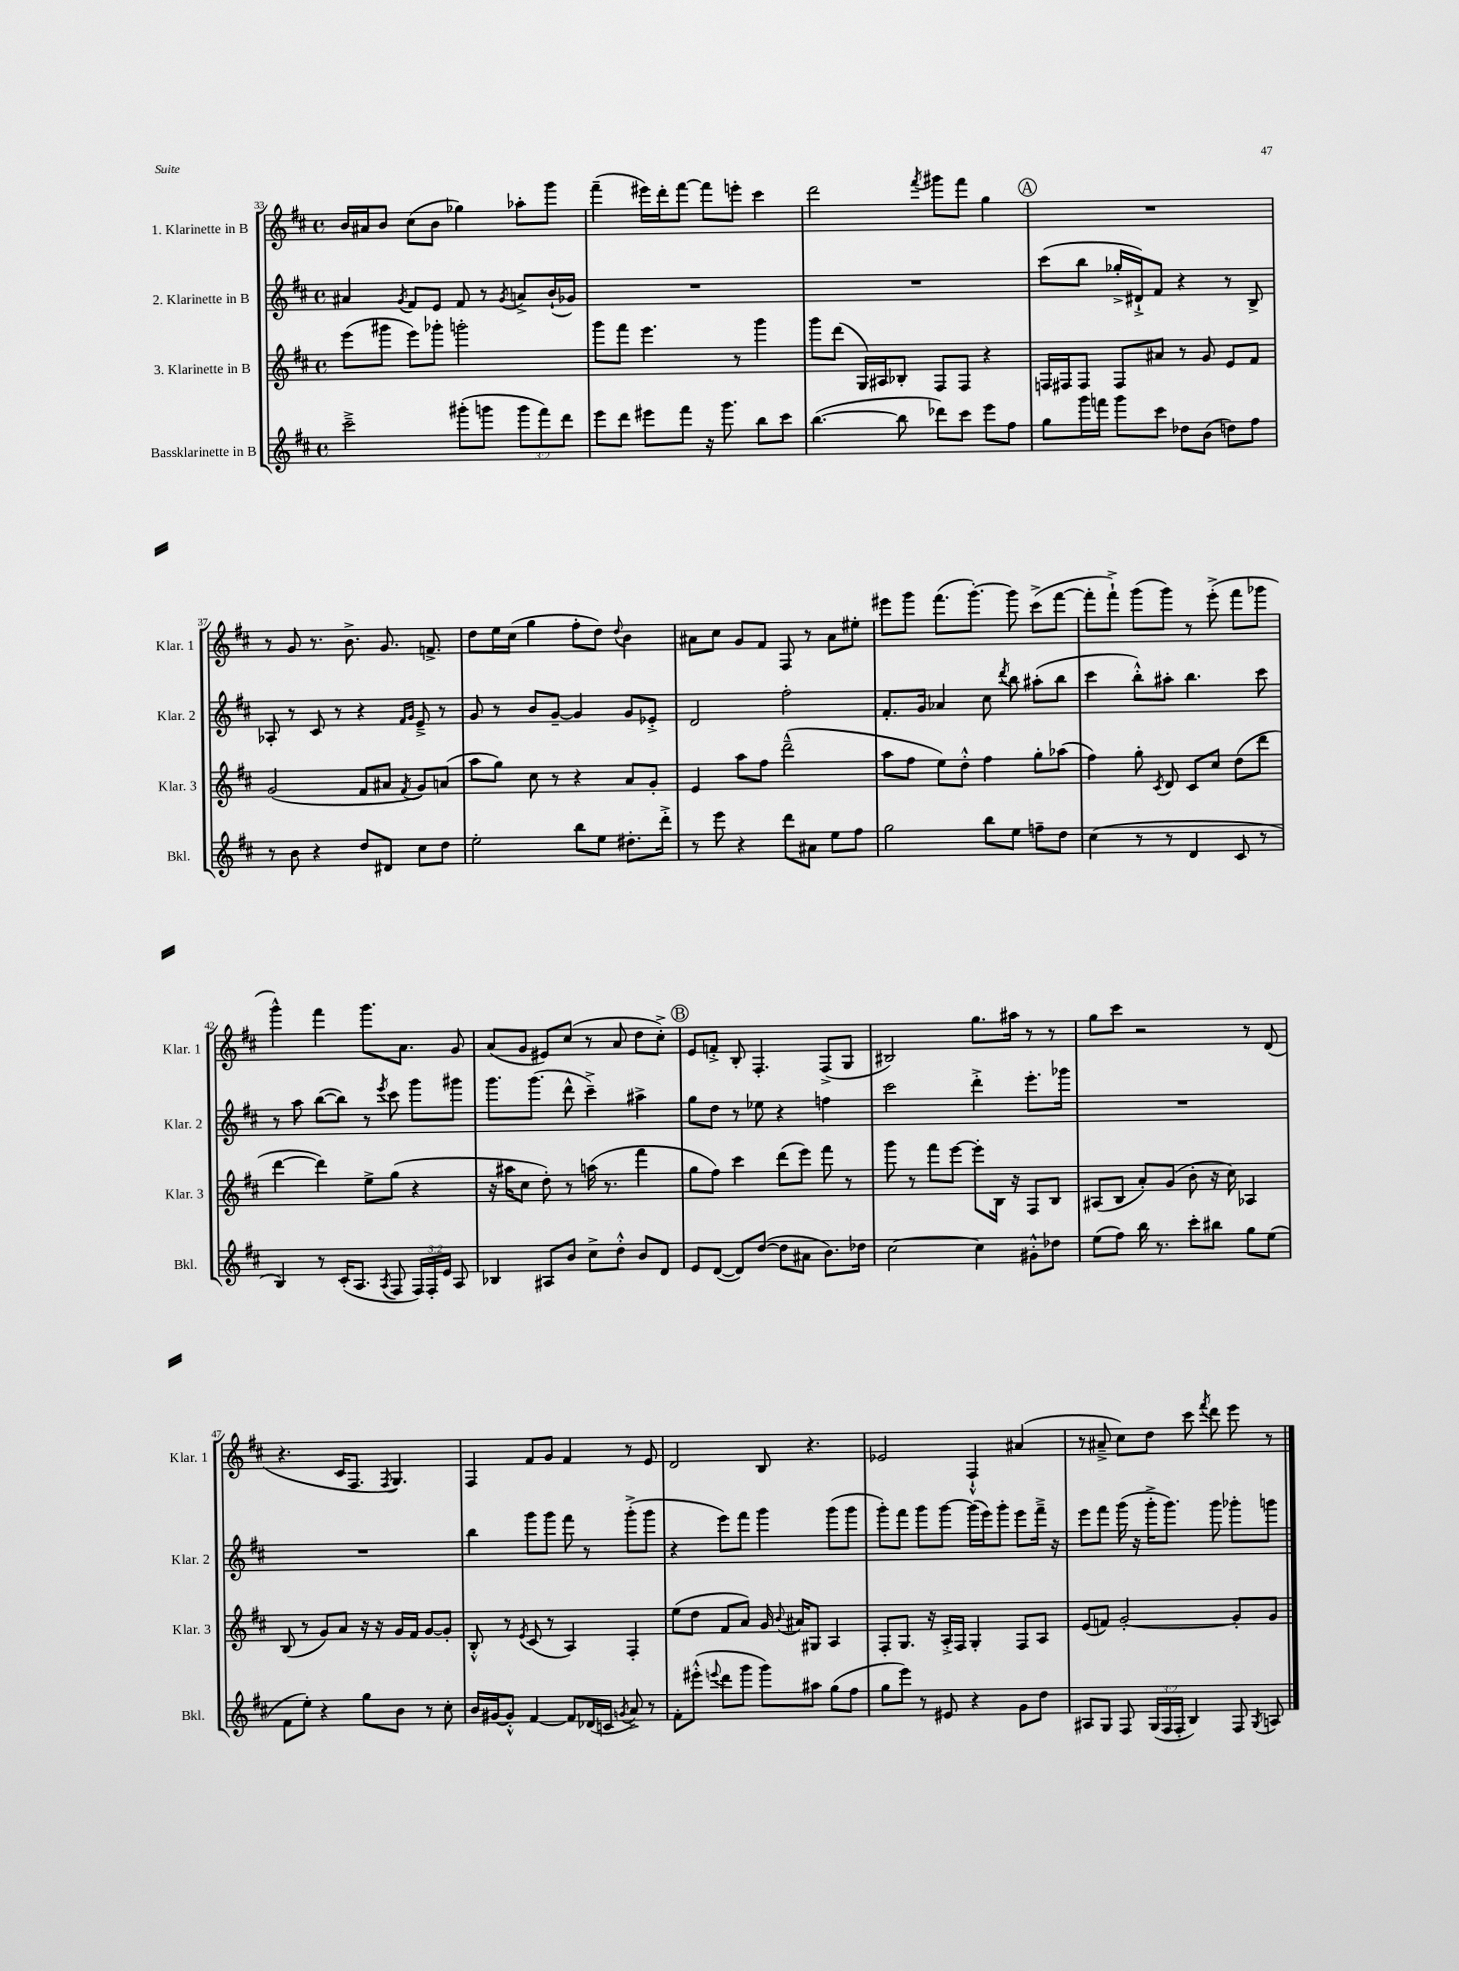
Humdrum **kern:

**kern	**kern	**kern	**kern
*staff4	*staff3	*staff2	*staff1
*clefG2	*clefG2	*clefG2	*clefG2
*k[f#c#]	*k[f#c#]	*k[f#c#]	*k[f#c#]
*M4/4	*M4/4	*M4/4	*M4/4
*met(c)	*met(c)	*met(c)	*met(c)
2ccc#~^	(8eee	4a#	16b
.	.	.	16a#
.	8ggg#	.	8b
.	.	8qg	.
.	8eee)	8f#	(8cc#
.	8ggg-'	8e	8b
(8ggg#'	2ggg'	8f#	4gg-)
8ggg	.	8r	.
.	.	8qg	.
12ggg	.	8a^	8aa-'
12fff#)	.	.	.
.	.	(16b`	8ggg
12ddd	.	.	.
.	.	16g-)	.
=	=	=	=
8eee	8ggg	1r	(4fff#~
8ddd	8fff#	.	.
8eee#	4.eee	.	16eee#)
.	.	.	16ddd'
8fff#	.	.	[8fff#
16r	.	.	8fff#]
8.ggg	.	.	.
.	8r	.	8eee'
8bb	4ggg	.	4ccc#
8ccc#	.	.	.
=	=	=	=
([4.bb	8ggg	1r	2ddd
.	(8ddd	.	.
.	16G)	.	.
.	16A#	.	.
8bb]	8B-'	.	.
.	.	.	8qfff#
8ddd-)	8F#	.	8ggg#
8ccc#	8F#	.	8fff#
8eee	4r	.	4gg
8ff#	.	.	.
=	=	=	=
8gg	16F	(8ccc#	1r
.	16F#	.	.
16ggg	8F#	8bb	.
16fff	.	.	.
8ggg	8F#	16gg-'^	.
.	.	16d#`^)	.
8ccc#	8a#	8f#	.
8dd-	8r	4r	.
(8b	8g	.	.
8dd)	8e	8r	.
8ff#	8f#	8B^	.
=	=	=	=
8r	(2g	8A-'	8r
8b	.	8r	8g
4r	.	8c#	8.r
.	.	8r	.
.	.	.	8.b^
8dd	8f#	4r	.
8d#	8a#	.	8.g
.	.	16qqf#	.
.	8qf#	16qqg	.
8cc#	8g)	8e~^	.
.	.	.	8.f^
8dd	(8a	8r	.
=	=	=	=
2ee'	8aa	8g	8dd
.	8gg)	8r	16ee
.	.	.	(16cc#
.	8cc#	8b	4gg
.	8r	[8g~	.
8bb	4r	4g]	8ff#'
8ee	.	.	8dd)
.	.	.	8qqdd
8.dd#'	8a	8g	4b
.	8g'	8e-'^	.
16ddd'^	.	.	.
=	=	=	=
8r	4e	2d	8a#
8eee	.	.	8cc#
4r	8aa	.	8g
.	8ff#	.	8f#
8ddd	(2ddd~^^	2ff#'	8F#
8a#	.	.	8r
8ee	.	.	8a#
8ff#	.	.	8ee#'
=	=	=	=
2gg	8aa	8.f#'	8eee#
.	8ff#	.	8ggg
.	.	16g	.
.	8ee)	4a-	(8.fff#
.	8dd'^^	.	.
.	.	.	[8.ggg')
8bb	4ff#	8cc#	.
.	.	8qddd	.
8ee	.	8bb	8ggg]
8ff~	8gg'	(8aa#'	(8ccc#^
8dd	(8aa-	8bb	[8fff#
=	=	=	=
(4cc#	4ff#)	4ccc#	8fff#']
.	.	.	8fff#`^)
8r	8gg'	8bb'^^)	(8ggg
.	8qc#	.	.
8r	8d	8aa#'	8ggg)
4d	8c#	4.bb	8r
.	8cc#	.	(8eee'^
8c#	(8dd	.	8fff#
8r	8ddd	8ccc#	8ggg-
=	=	=	=
4B)	[4ddd	8r	4ggg^^)
.	.	8aa	.
8r	4ddd])	([8bb	4fff#
(16c#'	.	8bb])	.
8.A	.	.	.
.	8ee^	8r	8.ggg
8qA	.	8qeee	.
8F#	(8gg	8ccc#	.
.	.	.	8.a
24F#)	4r	8ggg	.
24F#'	.	.	.
24e	.	.	.
8A	.	8ggg#	8g
=	=	=	=
4B-	16r	8.ggg	(8a
.	16aa#	.	.
.	8cc#	.	8g
.	.	(8.ggg	.
8A#	8dd')	.	8e#)
8b	8r	8ddd^^	(8cc#
8cc#^	(16aa	4ccc#~^)	8r
.	8.r	.	.
8dd'^^	.	.	8a
8b	4fff#	4aa#^	8dd
8d	.	.	8cc#'^)
=	=	=	=
8e	8gg	8gg	8e
([8d	8ff#)	8dd	8f'^
8d])	4ccc#	8r	8B'
([8dd	.	8ee-	4.F#'
8dd]	(8ddd	4r	.
8a#	8eee)	.	.
8.b)	8fff#	4ff	(8F#^
.	8r	.	8G
16dd-	.	.	.
=	=	=	=
[2cc#	8ggg	2ccc#	2B#)
.	8r	.	.
.	8fff#	.	.
.	[8eee	.	.
4cc#]	8eee']	4ddd'^	8.gg
.	16B	.	.
.	16r	.	16aa#
8g#'^^	8F#	8.eee'	8r
8dd-	8B	.	8r
.	.	16ggg-	.
=	=	=	=
(8ee	(8A#	1r	8gg
8ff#)	8B	.	8ccc#
16bb	8a')	.	2r
8.r	.	.	.
.	(8g	.	.
8ccc#'	8b'	.	.
8bb#	16r	.	.
.	16cc#)	.	.
8gg	4A-	.	8r
(8ee	.	.	(8d
=	=	=	=
8f#	(8B	1r	4.r
8ee')	8r	.	.
4r	8g)	.	.
.	8a	.	16c#
.	.	.	8.F#
8gg	16r	.	.
.	16r	.	.
.	.	.	8qF#
8b	16g	.	4.G)
.	16f#	.	.
8r	[8g	.	.
8cc#'	8g']	.	.
=	=	=	=
16b	8B'^^	4bb	4F#
[16g#	.	.	.
8g#'^^]	8r	.	.
.	8qe	.	.
[4f#	(8c#	8ggg	8f#
.	8r	8ggg	8g
8f#]	4A)	8fff#	4f#
(16d-	.	8r	.
16c	.	.	.
8qg	.	.	.
8a^)	4F#'	(8ggg'^	8r
8r	.	8ggg	8e
=	=	=	=
8f#'	(8ee	4r	2d
(8eee#'^^	8dd	.	.
8qqeee	.	.	.
8ddd	8f#	8eee)	.
8ggg	8a)	8fff#	.
8ggg)	16g	4ggg	8B
.	8qqb	.	.
.	16a#	.	.
8aa#	8G#	.	4.r
(8gg	4A	(8ggg	.
8ff#	.	8ggg	.
=	=	=	=
8gg	8F#'	8ggg')	2e-
8eee)	8.G	8fff#	.
8r	.	8ggg	.
.	16r	.	.
8e#	16A'^	[8ggg	.
.	16F#	.	.
4r	4G'	(16ggg]	4F#`^^
.	.	16eee)	.
.	.	8ggg'	.
8g	8F#	8eee	(4a#
8dd	8A	16fff#~^	.
.	.	16r	.
=	=	=	=
8A#	(8e	8eee	8r
8G	8f)	8fff#	8a#~^
8F#	[2g'	(16ggg	8cc#)
.	.	16r	.
(24G	.	16ggg'^	8dd
24F#	.	.	.
.	.	8.ggg)	.
24F#'	.	.	.
4B)	.	.	8ccc#
.	.	.	8qfff#
.	.	8ggg	8ddd
8F#	8g']	8ggg-'	8eee
8qG	.	.	.
8A	8g	8ggg	8r
==	==	==	==
*-	*-	*-	*-
